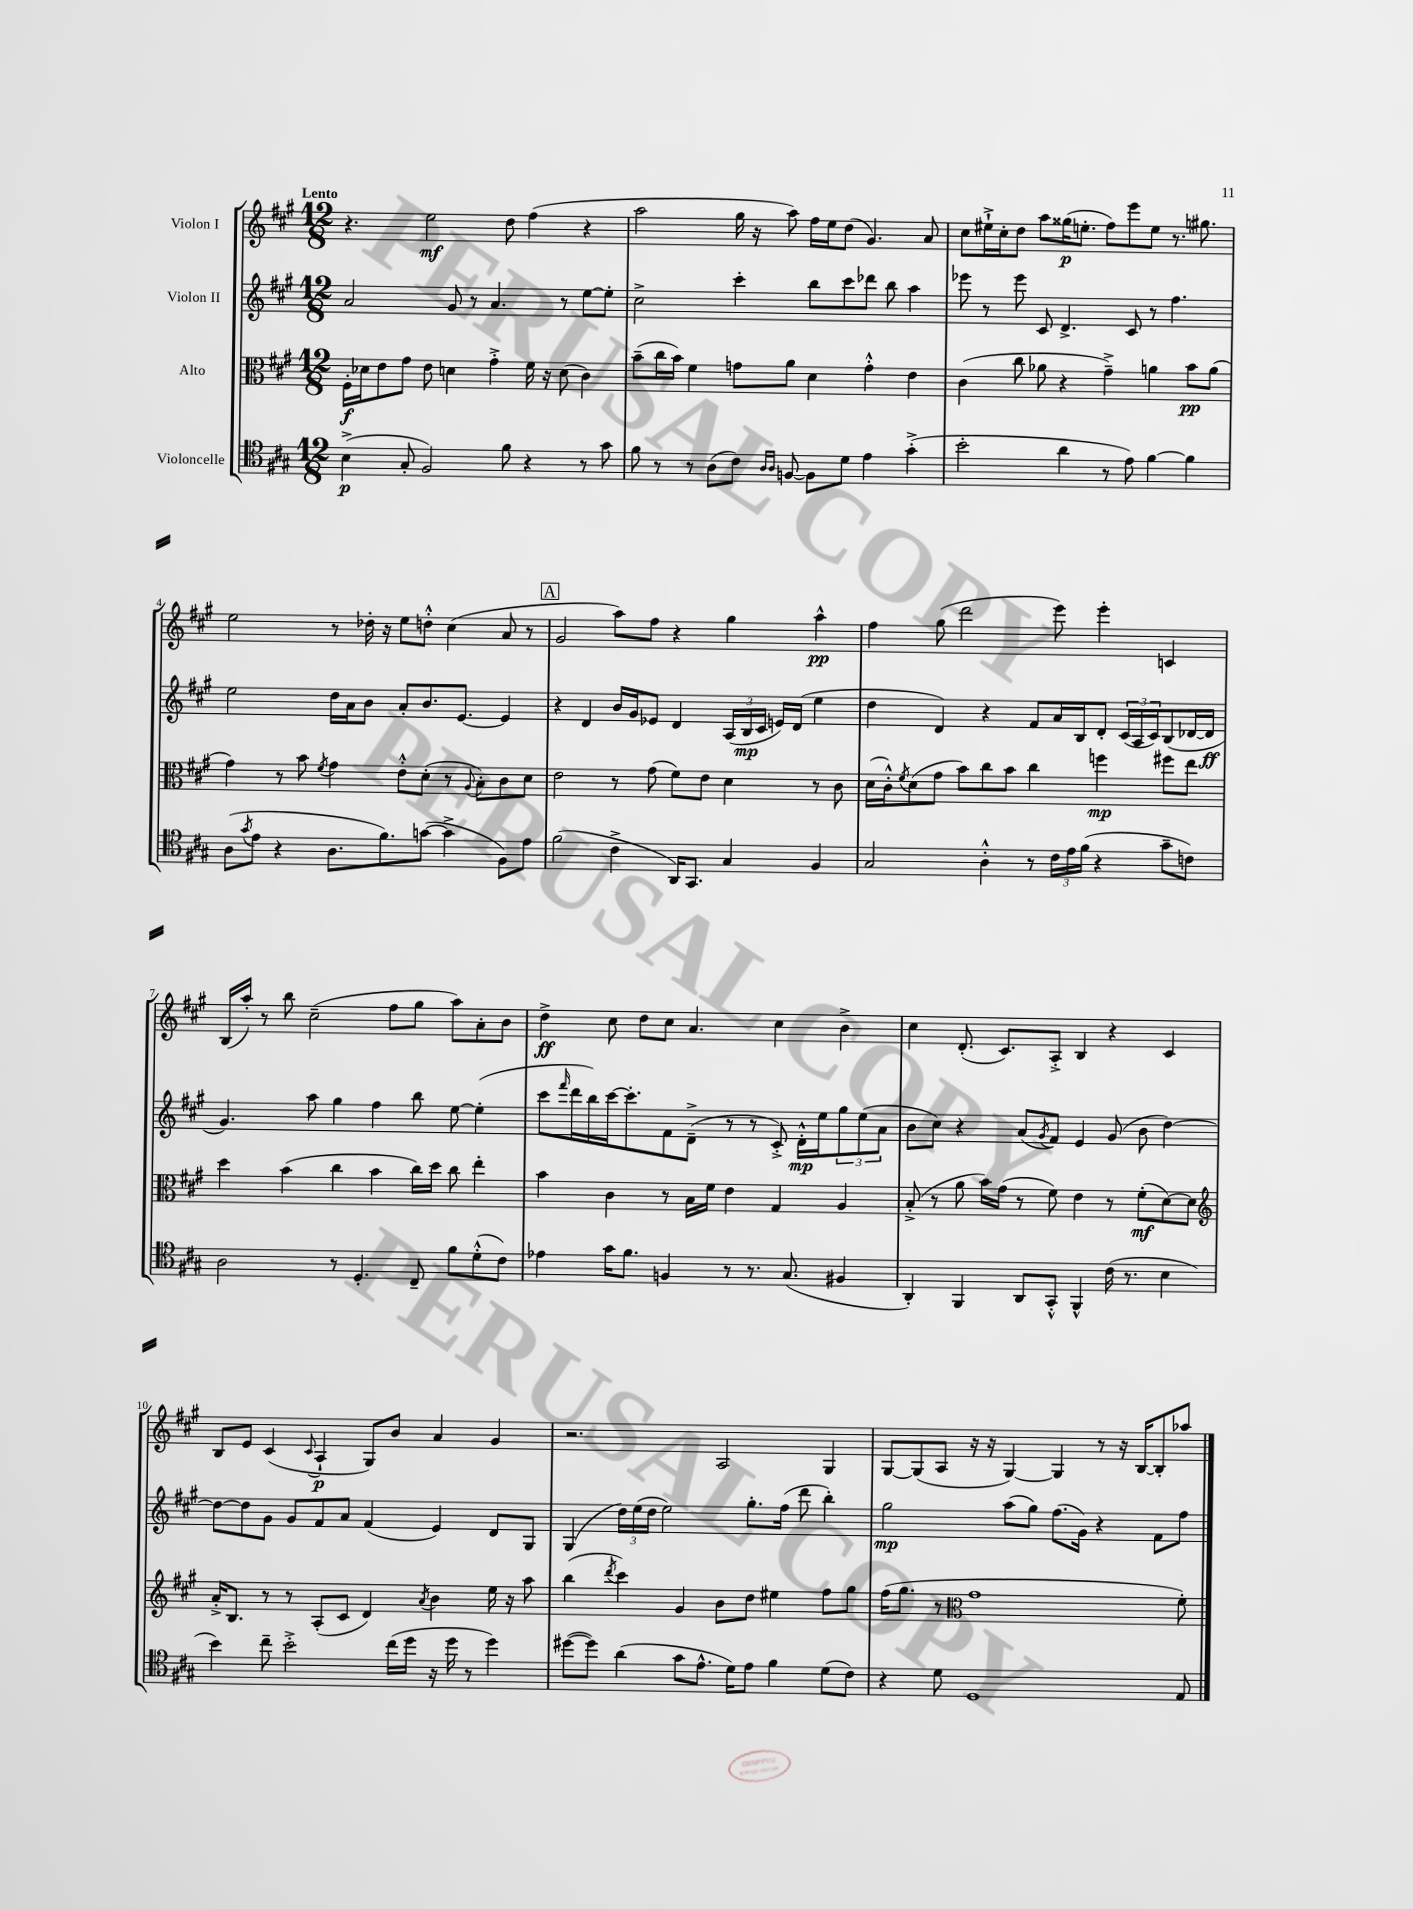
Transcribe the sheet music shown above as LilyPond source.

<<
\new StaffGroup <<
\new Staff = "s0" \with { instrumentName = "Violon I" } {
    \clef treble \key a \major \numericTimeSignature \time 12/8 \tempo "Lento"
    r4. e''2\mf d''8 fis''4( r4 |
    a''2 gis''16 r16 a''8) fis''16 e''16 d''8( gis'4.) a'8 |
    cis''8 eis''16-!-> cis''16-. d''8 a''8 gisis''16\p( e''8.-. fis''8) e'''8 e''8 r8. gis''8. |
    e''2 r8 des''16-. r16 e''8 d''8-.-^ cis''4( a'8 r8 |
    \mark \markup { \box "A" } gis'2 a''8) fis''8 r4 gis''4 a''4-^\pp |
    fis''4 gis''8( d'''2 e'''8) e'''4-. c'4 |
    b16( a''16-.) r8 b''8 cis''2--( fis''8 gis''8 a''8) a'8-. b'8 |
    d''4->\ff cis''8 d''8 cis''8 a'4. cis''4 b'4-> |
    cis''4 d'8.-.( cis'8.) a8-.-> b4 r4 cis'4 |
    b8 e'8 cis'4( \appoggiatura { cis'8 } a4-!\p gis8) b'8 a'4 gis'4 |
    r2. a2 gis4 |
    gis8~ gis8( a8 r16 r16 gis4~) gis4 r8 r16 b16~ b8-. aes''8 \bar "|." |
}
\new Staff = "s1" \with { instrumentName = "Violon II" } {
    \clef treble \key a \major \numericTimeSignature \time 12/8
    a'2 gis'8 r8 a'4. r8 e''8~ e''8-. |
    cis''2-> cis'''4-. b''8 cis'''8 des'''8 b''8 a''4 |
    ees'''8 r8 ees'''8 cis'8 d'4.-> cis'8 r8 fis''4. |
    e''2 d''16 a'16 b'8 a'8-. b'8. e'8.~ e'4 |
    \mark \markup { \box "A" } r4 d'4 b'16 gis'16 ees'8 d'4 \tuplet 3/2 { a16( b16\mp cis'16 } e'16) d'16( e''4 |
    d''4 d'4) r4 fis'8 a'16 b16 d'8-. \tuplet 3/2 { cis'16( a16 cis'16) } b8( des'16~ des'16\ff |
    gis'4.) a''8 gis''4 fis''4 b''8 e''8~ e''4-.( |
    cis'''8 \grace { fis'''16 } d'''16 b''16) cis'''16~ cis'''8.-. fis'8 d'8--->( r8 r8 cis'8-.->) d'16-.-^\mp e''16 \tuplet 3/2 { gis''8 e''8( a'8 } |
    b'8 cis''8) r4 a'8( \acciaccatura { gis'8 } fis'8) e'4 gis'8( b'8 d''4~) |
    d''8~ d''8 gis'8 gis'8 fis'8 a'8 fis'4( e'4) d'8 gis8 |
    gis4( \tuplet 3/2 { d''16) e''16( d''16 } e''2) gis''8.-. fis''16( d'''8 b''4-.) |
    gis''2\mp a''8( gis''8) fis''8.( gis'16) r4 fis'8 fis''8 \bar "|." |
}
\new Staff = "s2" \with { instrumentName = "Alto" } {
    \clef alto \key a \major \numericTimeSignature \time 12/8
    fis16-.\f des'16 e'8 gis'8 e'8 d'4 gis'4-.-> fis'16 r16 d'8( cis'4) |
    b'8--( cis''16 b'16) fis'4 g'8 a'8 d'4 g'4-.-^ e'4 |
    cis'4( cis''8 aes'8 r4 gis'4--->) a'4 b'8\pp a'8( |
    gis'4) r8 b'8 \acciaccatura { fis'8 } gis'4 e'8-.-^ d'8-.( r8 \appoggiatura { a8 } b8-.) cis'8 d'8 |
    \mark \markup { \box "A" } e'2 r8 gis'8( fis'8) e'8 d'4 r8 cis'8 |
    d'16( cis'16-.-^) \acciaccatura { fis'8 } d'8( gis'8 b'8) cis''8 b'8 cis''4 f''4\mp fis''8 e''8 |
    d''4 b'4( cis''4 b'4 cis''16) d''16 cis''8 e''4-. |
    b'4 cis'4 r8 b16 fis'16 e'4 gis4 a4 |
    b8-.->( r8 a'8 b'16) gis'16( r8 fis'8) e'4 r8 fis'8-.\mf( d'8~) d'8 |
    \clef treble a'16-.-> b8. r8 r8 a8-.( cis'8 d'4) \acciaccatura { a'8 } b'4 e''16 r16 a''8 |
    b''4( \acciaccatura { d'''8 } cis'''4) gis'4 b'8 d''8 eis''4 fis''8 gis''8 |
    fis''16( gis''8. r8 \clef alto gis'1 fis'8-.) \bar "|." |
}
\new Staff = "s3" \with { instrumentName = "Violoncelle" } {
    \clef tenor \key a \major \numericTimeSignature \time 12/8
    b4->\p( gis8-. fis2) fis'8 r4 r8 gis'8 |
    fis'8 r8 r8 a8( cis'8) \grace { a16 a16 } f8~ f8 d'8 e'4 gis'4-.->( |
    b'2-. a'4 r8 e'8) fis'4~ fis'4 |
    a8( \acciaccatura { gis'8 } e'8 r4 a8. fis'8.) g'8~( g'4-> fis8) e'8 |
    \mark \markup { \box "A" } fis'2( cis'4-> a,16) gis,8. gis4 fis4 |
    gis2 a4-.-^ r8 \tuplet 3/2 { cis'16 e'16 fis'16( } r4 gis'8-- c'8) |
    a2 r8 d4.-. cis8-- fis'8 d'8-.-^( cis'8) |
    ees'4 gis'16 fis'8. f4 r8 r8. gis8.( fis4 |
    a,4-.) fis,4 a,8 gis,8-.-^ fis,4-^ cis'16( r8. b4 |
    b'4) cis''8-- b'2-.-> cis''16( d''16 r16 d''16 r8 d''4) |
    dis''8~( dis''8) a'4( gis'8 e'8.-^ d'16) e'8 fis'4 d'8( cis'8) |
    r4 d'8 d1 e8 \bar "|." |
}
>>
>>
